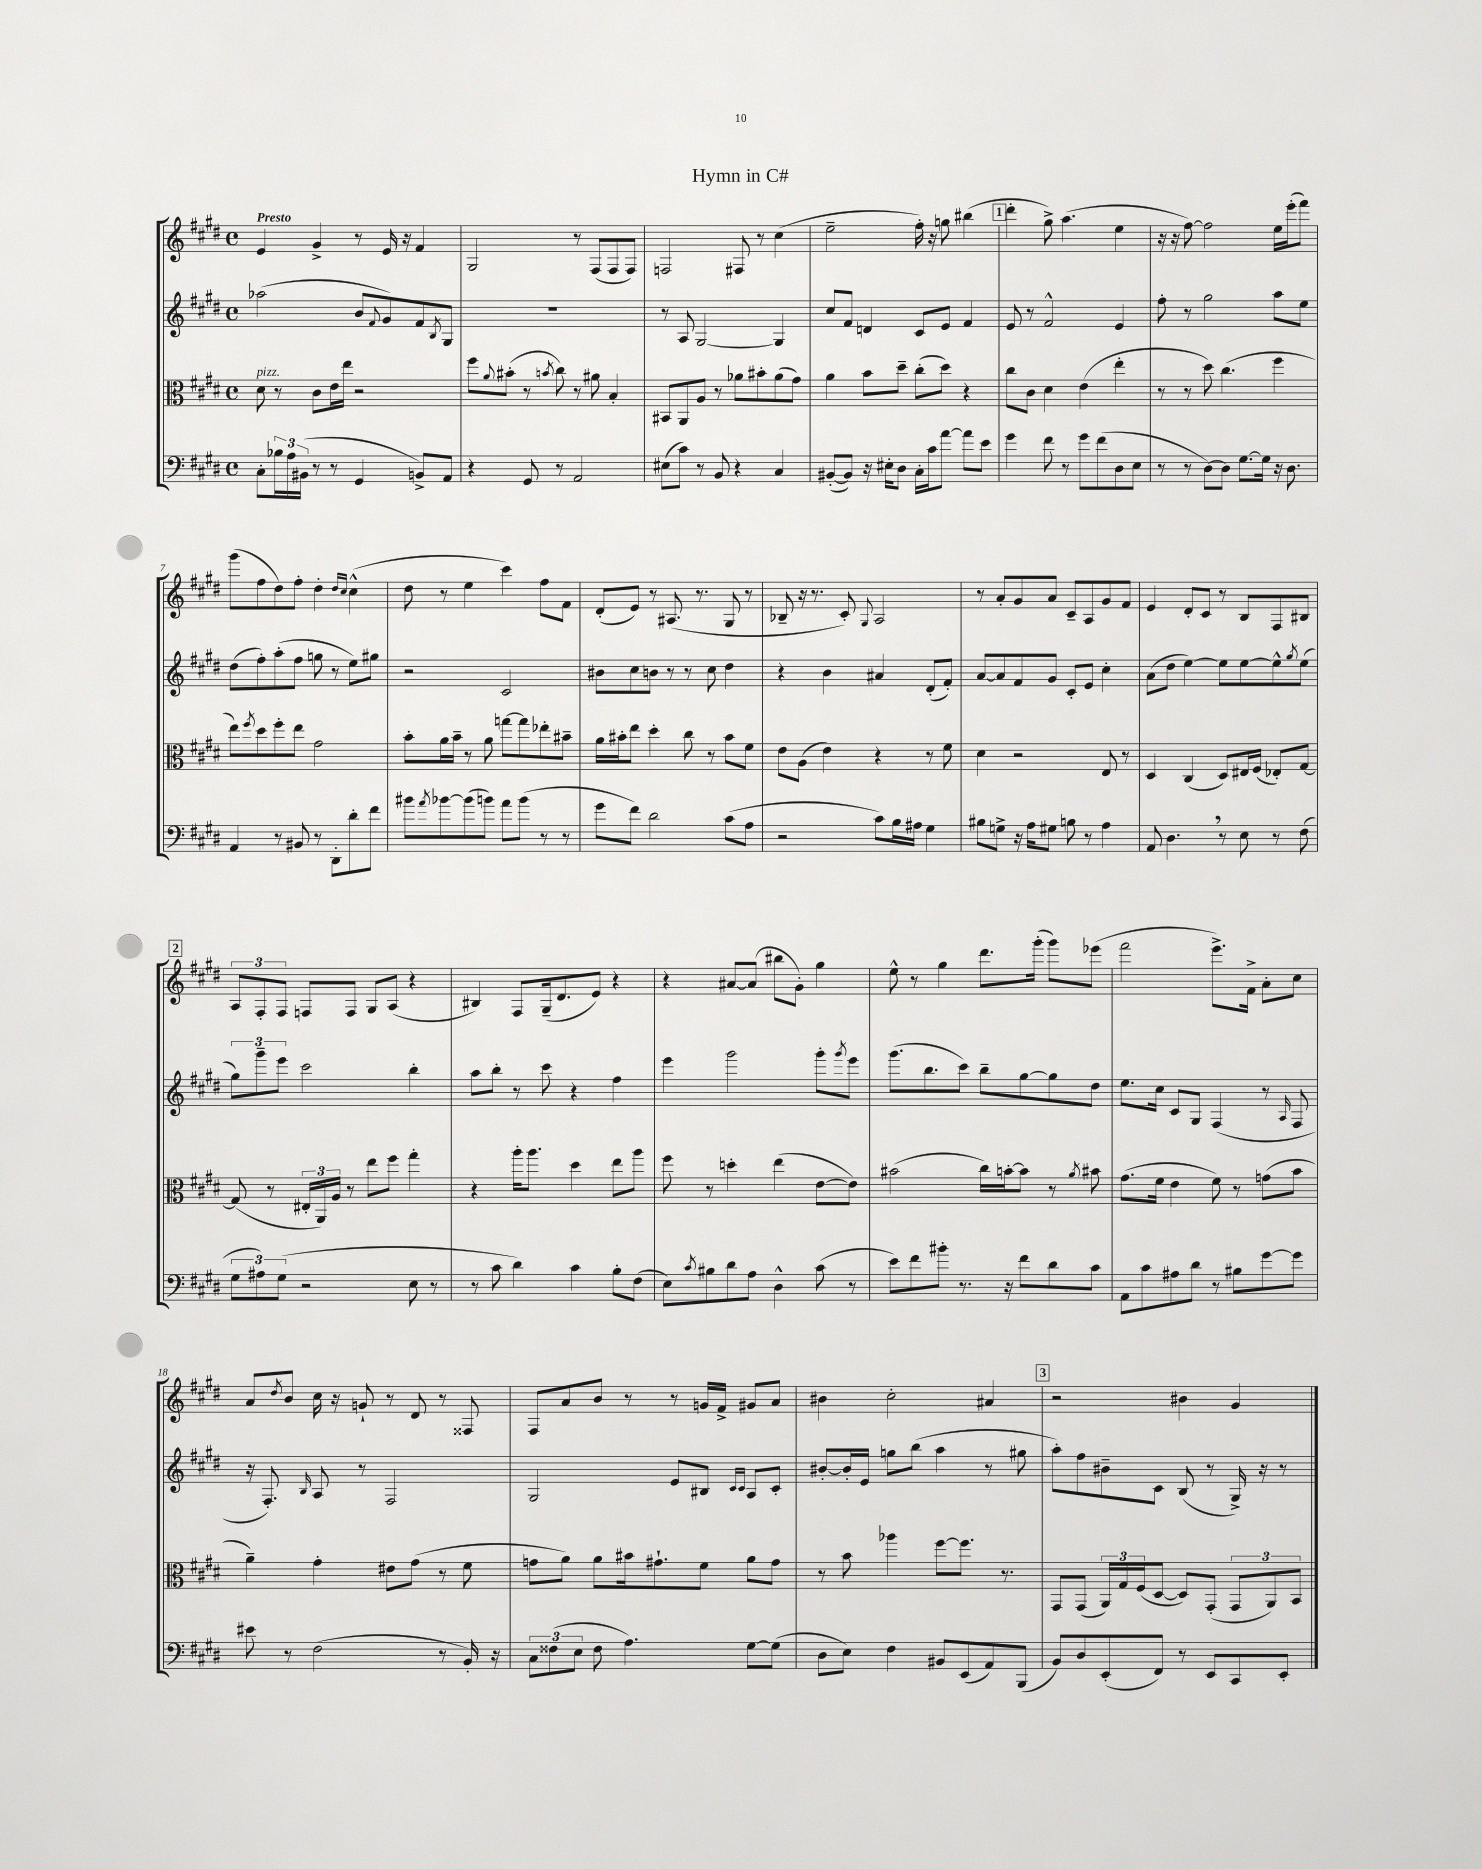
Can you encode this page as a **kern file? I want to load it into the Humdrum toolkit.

**kern	**kern	**kern	**kern
*staff4	*staff3	*staff2	*staff1
*clefF4	*clefC3	*clefG2	*clefG2
*k[f#c#g#d#]	*k[f#c#g#d#]	*k[f#c#g#d#]	*k[f#c#g#d#]
*M4/4	*M4/4	*M4/4	*M4/4
*met(c)	*met(c)	*met(c)	*met(c)
8C#'	8d#	(2aa-	4e
24B-	8r	.	.
24A	.	.	.
(24BB#	.	.	.
8r	8c#	.	4g#^
8r	16e	.	.
.	16ee	.	.
4GG#	2r	8b	8r
.	.	8qqf#	.
.	.	8g#)	16e
.	.	.	16r
8BB^)	.	8f#	4f#
.	.	8qB	.
8AA	.	8G#	.
=	=	=	=
4r	8ff#	1r	2G#
.	8qqa	.	.
.	(8b#'	.	.
8GG#	8r	.	.
.	8qb	.	.
8r	8cc#)	.	.
2AA	8r	.	8r
.	8a#	.	(8F#
.	4B'	.	8F#
.	.	.	8F#)
=	=	=	=
(8E#	8BB#	8r	2F
8c#)	8AA	8A	.
8r	8A	[2G#	.
8BB	8r	.	.
4r	8a-	.	8F#
.	8b#'	.	8r
4C#	(8a-	4G#]	(4cc#
.	8g#)	.	.
=	=	=	=
([8BB#'	4a	8cc#	2ee~
8BB#])	.	8f#	.
16r	8b	4d	.
16E#'	.	.	.
8D#	8dd#~	.	.
16C#'	(8cc#'	8c#	16ff#')
16c#	.	.	16r
[8a	8dd#)	8e	8gg
8a]	4r	4f#	(4bb#
8e	.	.	.
=	=	=	=
4g#	8cc#	8e	4ddd#'
.	8c#	8r	.
8f#	4d#	2f#^^	8gg#^)
8r	.	.	(4.aa
8g#	(4e	.	.
(8f#	.	.	.
8D#	4ee'	4e	4ee
8E	.	.	.
=	=	=	=
8r	8r	8ff#'	16r
.	.	.	16r
8r	8r	8r	[8ff#)
[8D#)	8dd#)	2gg#	2ff#]
8D#]	(4.cc#	.	.
[8.G#	.	.	.
16G#]	.	.	.
16r	4ff#	8aa	16ee
8.D#	.	.	(16eee'
.	.	8ee	8fff#)
=	=	=	=
4AA	8ee)	(8dd#	(8ggg#
.	8qff#	.	.
.	8dd#	8ff#')	8ff#
8r	8ff#'	(8aa'	8dd#)
8BB#	8ee	8ff#	8ff#'
8r	2g#	8gg	4dd#'
8DD#'	.	8r	.
.	.	.	16qqdd#
.	.	.	16qqcc#
8d#'	.	8ee)	(4cc#^^
8f#	.	8gg#	.
=	=	=	=
8b#	8b'	2r	8dd#
8qa	.	.	.
[8b-	16a	.	8r
.	16b~	.	.
(8b-]	8r	.	4ee
8b)	8a	.	.
8a	[8gg	2c#	4ccc#)
(8b	8gg]	.	.
8r	8ee-'	.	8ff#
8r	8b#~	.	8f#
=	=	=	=
8g#	16a	8b#	(8d#'
.	16b#'	.	.
8f#)	8ee	8cc#	8e)
2d#	4dd#'	8b	8r
.	.	8r	(8.A#
.	8cc#	8r	.
.	.	.	8.r
.	8r	8cc#	.
(8c#	8b#	4dd#	8G#
8A	8f#	.	8r
=	=	=	=
2r	8e	4r	8B-~
.	(8A	.	16r
.	.	.	8.r
.	4e)	4b	.
.	.	.	8c#')
.	.	.	8qqG#
8c#)	4r	4a#	2A
16B	.	.	.
16A#	.	.	.
4G#	8r	(8d#'	.
.	8f#	8f#')	.
=	=	=	=
8B#	4d#	[8a	8r
8G^	.	8a]	8a'
16r	2r	8f#	8g#
16A	.	.	.
8G#	.	8g#	8a
8B	.	8c#'	8c#~
8r	.	8e	8A
4A	8E	4cc#'	8g#
.	8r	.	8f#
=	=	=	=
8AA	4D#	(8a	4e
4.D#	.	8dd#	.
.	(4C#	[4ee)	8d#'
.	.	.	8c#
8r	8D#)	8ee]	8r
8E	16E#	[8ee	8B
.	(16F#	.	.
8r	8E-')	8ee^^]	8F#
.	.	8qgg#	.
(8F#	[8G#	(8ee	8B#
=	=	=	=
12G#	(8G#]	12gg#)	12A
12A#)	.	12ggg#~	12F#'
.	8r	.	.
(12G#	.	12eee	12F#
2r	24E#'	2ccc#	8F
.	24AA)	.	.
.	24A	.	.
.	8r	.	8F
.	8ee	.	8G#
.	8ff#	.	(8A
8E	4gg#'	4bb'	4r
8r	.	.	.
=	=	=	=
8r	4r	8aa	4B#)
8c#	.	8bb'	.
4d#)	16aa'	8r	8F#
.	8.aa	.	.
.	.	8ccc#	(16G#~
.	.	.	8.d#
4c#	4dd#	4r	.
.	.	.	8e)
8B'	8ee	4ff#	4r
(8F#	8aa	.	.
=	=	=	=
8E)	8ff#	4eee	4r
8qc#	.	.	.
8B#	8r	.	.
8d#	4dd'	2ggg#	[8a#
8A	.	.	(8a#]
4D#^^	(4ee	.	8bb#
.	.	.	8g#')
(8c#	[8e	8ggg#'	4gg#
.	.	8qggg#	.
8r	8e])	8eee	.
=	=	=	=
8e)	(2b#	(8.ggg#	8ee^^
8f#	.	.	8r
.	.	8.bb	.
8b#'	.	.	4gg#
8.r	.	8ccc#)	.
.	16cc#)	8bb~	8.ddd#
16r	[16b'	.	.
8f#	8b]	[8gg#	.
.	.	.	(16ggg#'
8d#	8r	8gg#]	8ggg#)
.	8qa	.	.
8c#	8b#	8dd#	(8eee-
=	=	=	=
8AA	(8.g#	8.ee	2fff#
8c#	.	.	.
.	16f#	16cc#	.
8A#	4e	8c#	.
8d#	.	8G#	.
8r	8f#)	(4F#	8.eee^)
8B#	8r	.	.
.	.	.	16f#^
[8g#	(8g	8r	8a'
.	.	16qqA	.
8g#]	8b	8F#	8cc#
=	=	=	=
8e#	4a~)	16r	8a
.	.	8.F#')	.
.	.	.	8qdd#
8r	.	.	8b
.	.	16qqB	.
(2F#	4g#'	8A	16cc#
.	.	.	16r
.	.	8r	8g`
.	8e#	2F#	8r
.	(8g#	.	8d#
8r	8r	.	8r
16BB')	8f#	.	8F##
16r	.	.	.
=	=	=	=
12C#	8g	2G#	8F#
(12F##	.	.	.
.	8a)	.	8a
12E	.	.	.
8F##	8a	.	8b
4.A)	16b#	.	8r
.	8.g#`	.	.
.	.	8e	8r
.	8f#	8B#	16g
.	.	.	16f#^
.	.	16qqc#	.
.	.	16qqc#	.
[8G#	8a	8A	8g#
(8G#]	8g#	8c#'	8a
=	=	=	=
8D#	8r	[8b#'	4b#
8E)	8b	16b#']	.
.	.	16e	.
4F#	4aa-	8gg	2cc#'
.	.	(8bb	.
8BB#	[8ff#	4aa	.
(8EE	8.ff#]	.	.
8AA)	.	8r	4a#
.	8.r	.	.
(8BBB	.	8gg#	.
=	=	=	=
8BB)	8GG#	8aa')	2r
8D#	(8GG#	8ff#	.
(8EE'	24AA)	8b#~	.
.	24G#	.	.
.	(24F#	.	.
8FF#)	[8D#	8c#	.
8r	8D#])	(8B	4b#
8EE	(8GG#'	8r	.
8CC#	12GG#	16G#^)	4g#
.	.	16r	.
.	12AA)	.	.
8EE'	.	8r	.
.	12BB	.	.
==	==	==	==
*-	*-	*-	*-
